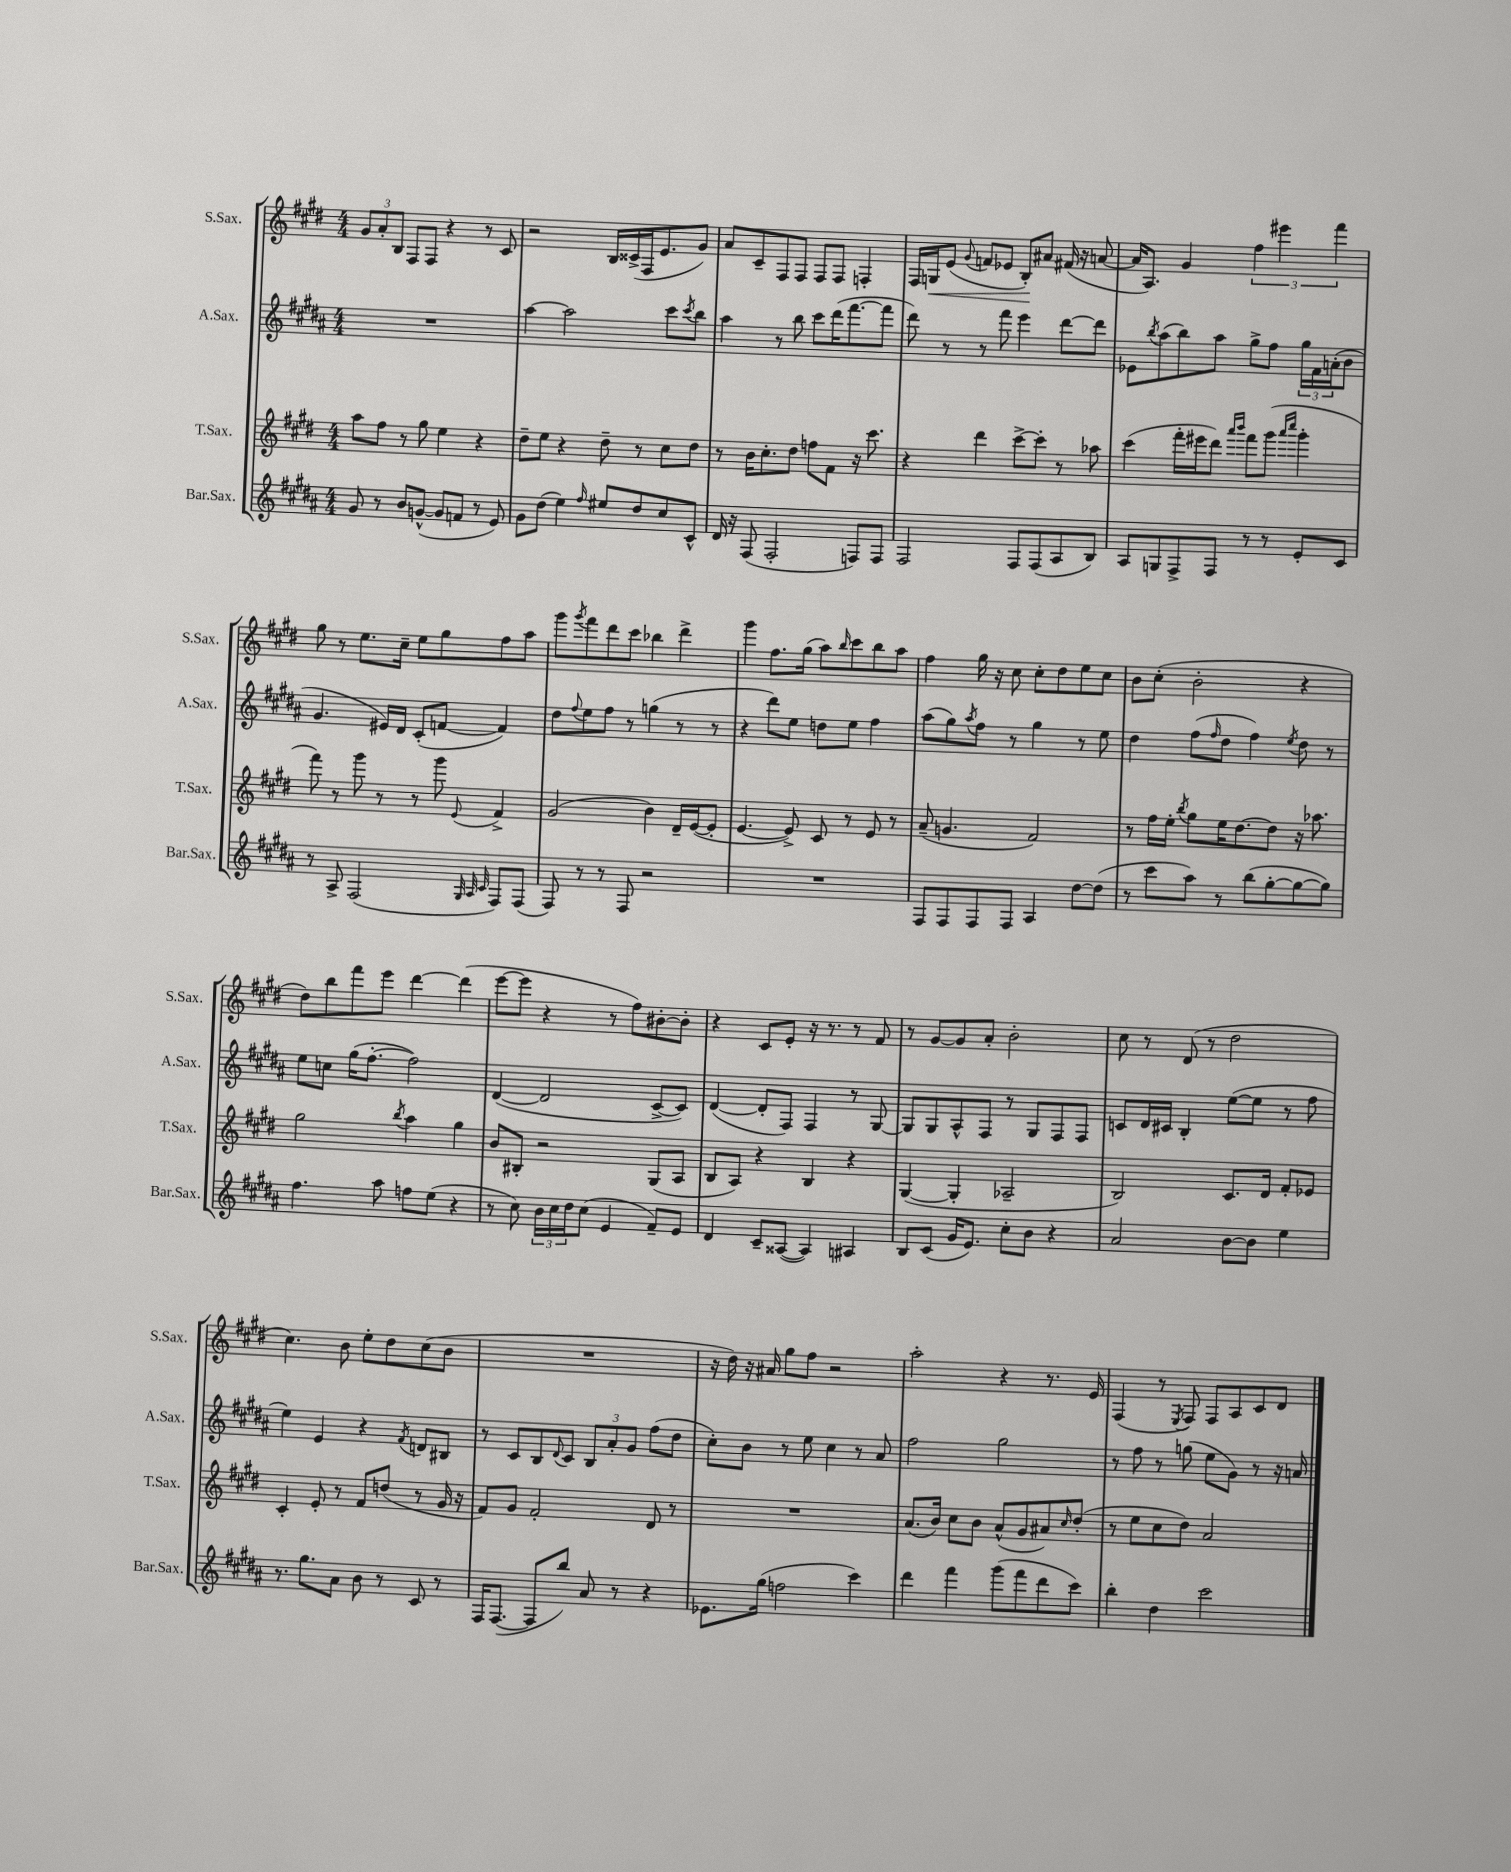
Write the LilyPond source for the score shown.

<<
\new StaffGroup <<
\new Staff = "s0" \with { instrumentName = "S.Sax." shortInstrumentName = "S.Sax." } {
    \clef treble \key e \major \numericTimeSignature \time 4/4
    \tuplet 3/2 { gis'8 a'8-. b8 } fis8 fis8 r4 r8 cis'8 |
    r2 b16 cisis'16->( fis16 e'8. gis'8) |
    a'8 cis'8-- fis8 fis8 fis8 fis8 f4-. |
    fis16 g16\< e'8( \appoggiatura { gis'8 } f'8 ees'8 b8-.\!) ais'8 fis'16( r16 a'8~ |
    a'16 a8.) gis'4 \tuplet 3/2 { fis''4 eis'''4 fis'''4 } |
    gis''8 r8 e''8. cis''16-- e''8 gis''8 fis''8 a''8 |
    gis'''8 \acciaccatura { gis'''8 } fis'''8 dis'''8 cis'''8 bes''4 dis'''4-> |
    gis'''4 fis''8. gis''16( a''8) \grace { b''16 } cis'''8 b''8 a''8 |
    fis''4 gis''16 r16 cis''8 cis''8-. dis''8 e''8 cis''8 |
    b'8 cis''8-.( b'2-. r4 |
    dis''8) b''8 fis'''8 e'''8 dis'''4~ dis'''4( |
    e'''8~ e'''8 r4 r8 fis''8) bis'8~-. bis'8-. |
    r4 cis'8 e'8-. r16 r8. r8 fis'8 |
    r8 gis'8~ gis'8 a'8-. b'2-. |
    cis''8 r8 dis'8( r8 dis''2 |
    cis''4.) b'8 e''8-. dis''8 cis''8( b'8 |
    R1 |
    r16 dis''16) r16 ais'16 gis''8 fis''8 r2 |
    a''2-. r4 r8. e'16 |
    fis4( r8 \acciaccatura { e8 } fis8) fis8 a8 cis'8 dis'8 \bar "|." |
}
\new Staff = "s1" \with { instrumentName = "A.Sax." shortInstrumentName = "A.Sax." } {
    \clef treble \key b \major \numericTimeSignature \time 4/4
    R1 |
    ais''4~ ais''2 cis'''8 \acciaccatura { cis'''8 } b''8 |
    ais''4 r8 b''8 cis'''8 dis'''16( fis'''8.~ fis'''8 |
    dis'''8) r8 r8 fis'''8 e'''4 dis'''8~ dis'''8 |
    ees'8 \acciaccatura { b''8 } ais''8( b''8) ais''8 gis''8-> fis''8 \tuplet 3/2 { gis''16 fis'16 a'16-.( } b'8 |
    gis'4. eis'16) dis'16 cis'8-.( f'8~ f'4) |
    dis''8 \appoggiatura { fis''8 } e''8 fis''8 r8 g''4( r8 r8 |
    r4 dis'''8) e''8 d''8 e''8 fis''4 |
    ais''8( gis''8) \acciaccatura { ais''8 } fis''8 r8 gis''4 r8 e''8 |
    dis''4 fis''8( \grace { fis''16 } dis''8 fis''4) \acciaccatura { e''8 } dis''8 r8 |
    e''8 c''8 gis''16( fis''8.~-. fis''2) |
    dis'4~( dis'2 cis'8~-> cis'8) |
    dis'4~( dis'8-. fis8) fis4 r8 gis8~ |
    gis8 gis8 ais8-^ fis8 r8 gis8 fis8 fis8 |
    c'8 dis'16 cis'16 b4-. e''8~( e''8 r8 fis''8 |
    e''4) e'4 r4 \acciaccatura { fis'8 } d'8 bis8 |
    r8 cis'8 b8 \appoggiatura { dis'8 } cis'8 \tuplet 3/2 { b8 ais'8-. gis'8 } fis''8( dis''8 |
    cis''8-.) b'8 r8 e''8 cis''4 r8 ais'8 |
    fis''2 gis''2 |
    r8 fis''8 r8 g''8( e''8 gis'8) r8 r16 a'16 \bar "|." |
}
\new Staff = "s2" \with { instrumentName = "T.Sax." shortInstrumentName = "T.Sax." } {
    \clef treble \key e \major \numericTimeSignature \time 4/4
    a''8 fis''8 r8 gis''8 e''4 r4 |
    dis''8-- e''8 r4 dis''8-- r8 cis''8 dis''8 |
    r8 b'16 cis''8.-. dis''8 f''8 fis'8 r16 cis'''8. |
    r4 dis'''4 cis'''8~-> cis'''8-. r8 aes''8 |
    cis'''4( fis'''16-. eis'''16 dis'''8) \grace { a'''16 b'''16 } fis'''8 gis'''8( \grace { a'''16 cis''''16 } gis'''4-. |
    fis'''8) r8 gis'''8 r8 r8 gis'''8 \appoggiatura { e'8 } fis'4-> |
    gis'2( b'4) dis'16-- e'16~( e'8-. |
    e'4.~ e'8->) cis'8 r8 e'8 r8 |
    a'8--( g'4. fis'2) |
    r8 fis''16 e''16-. \acciaccatura { b''8 } gis''8 e''16 dis''8.~ dis''8 r16 aes''8. |
    gis''2 \acciaccatura { b''8 } a''4 gis''4 |
    b'8 bis8-. r2 gis8( a8 |
    b8 a8) r4 b4 r4 |
    gis4~( gis4-. aes2-- |
    b2) cis'8. dis'16 fis'8-. ees'8 |
    cis'4-. e'8-. r8 fis'8 d''8( r8 gis'16 r16 |
    fis'8) gis'8 fis'2-. dis'8 r8 |
    R1 |
    a'8.( b'16) cis''8 b'8 a'8-^( gis'8 ais'8) \grace { cis''16 } dis''8-.( |
    r8 e''8 cis''8 dis''8) a'2 \bar "|." |
}
\new Staff = "s3" \with { instrumentName = "Bar.Sax." shortInstrumentName = "Bar.Sax." } {
    \clef treble \key b \major \numericTimeSignature \time 4/4
    gis'8 r8 b'8 g'8~-^( g'8 f'8 r8 e'8) |
    gis'8 dis''8( e''4) \grace { fis''16 } eis''8 dis''8 cis''8 cis'8-^ |
    dis'16 r16 fis8( fis2-. f8) f8 |
    fis2 fis8 fis8( ais8 b8) |
    ais8 g8 fis8-> fis8 r8 r8 e'8-. cis'8 |
    r8 ais8-> fis2( \grace { gis32 ais32 cis'32 } fis8) fis8( |
    fis8) r8 r8 fis8 r2 |
    R1 |
    fis8 fis8 fis8 fis8 ais4 dis''8~ dis''8( |
    r8 cis'''8 ais''8) r8 b''8( gis''8~-. gis''8~ gis''8) |
    fis''4. ais''8 f''8 e''8( r4 |
    r8 cis''8) \tuplet 3/2 { b'16 cis''16 dis''16 } cis''8( e'4 fis'8--) e'8 |
    dis'4 cis'8-- aisis8~( aisis4) ais4 |
    b8 cis'8( gis'16 e'8.) cis''8-. b'8 r4 |
    ais'2 b'8~ b'8 e''4 |
    r8. gis''8. ais'8 b'8 r8 cis'8 r8 |
    fis16 fis8.~( fis8 b''8) ais'8 r8 r4 |
    ees'8. gis''16( f''2 cis'''4) |
    dis'''4 fis'''4 gis'''8( fis'''8 dis'''8 cis'''8) |
    b''4-. dis''4 cis'''2 \bar "|." |
}
>>
>>
\layout { \context { \Score \remove "Bar_number_engraver" } }
